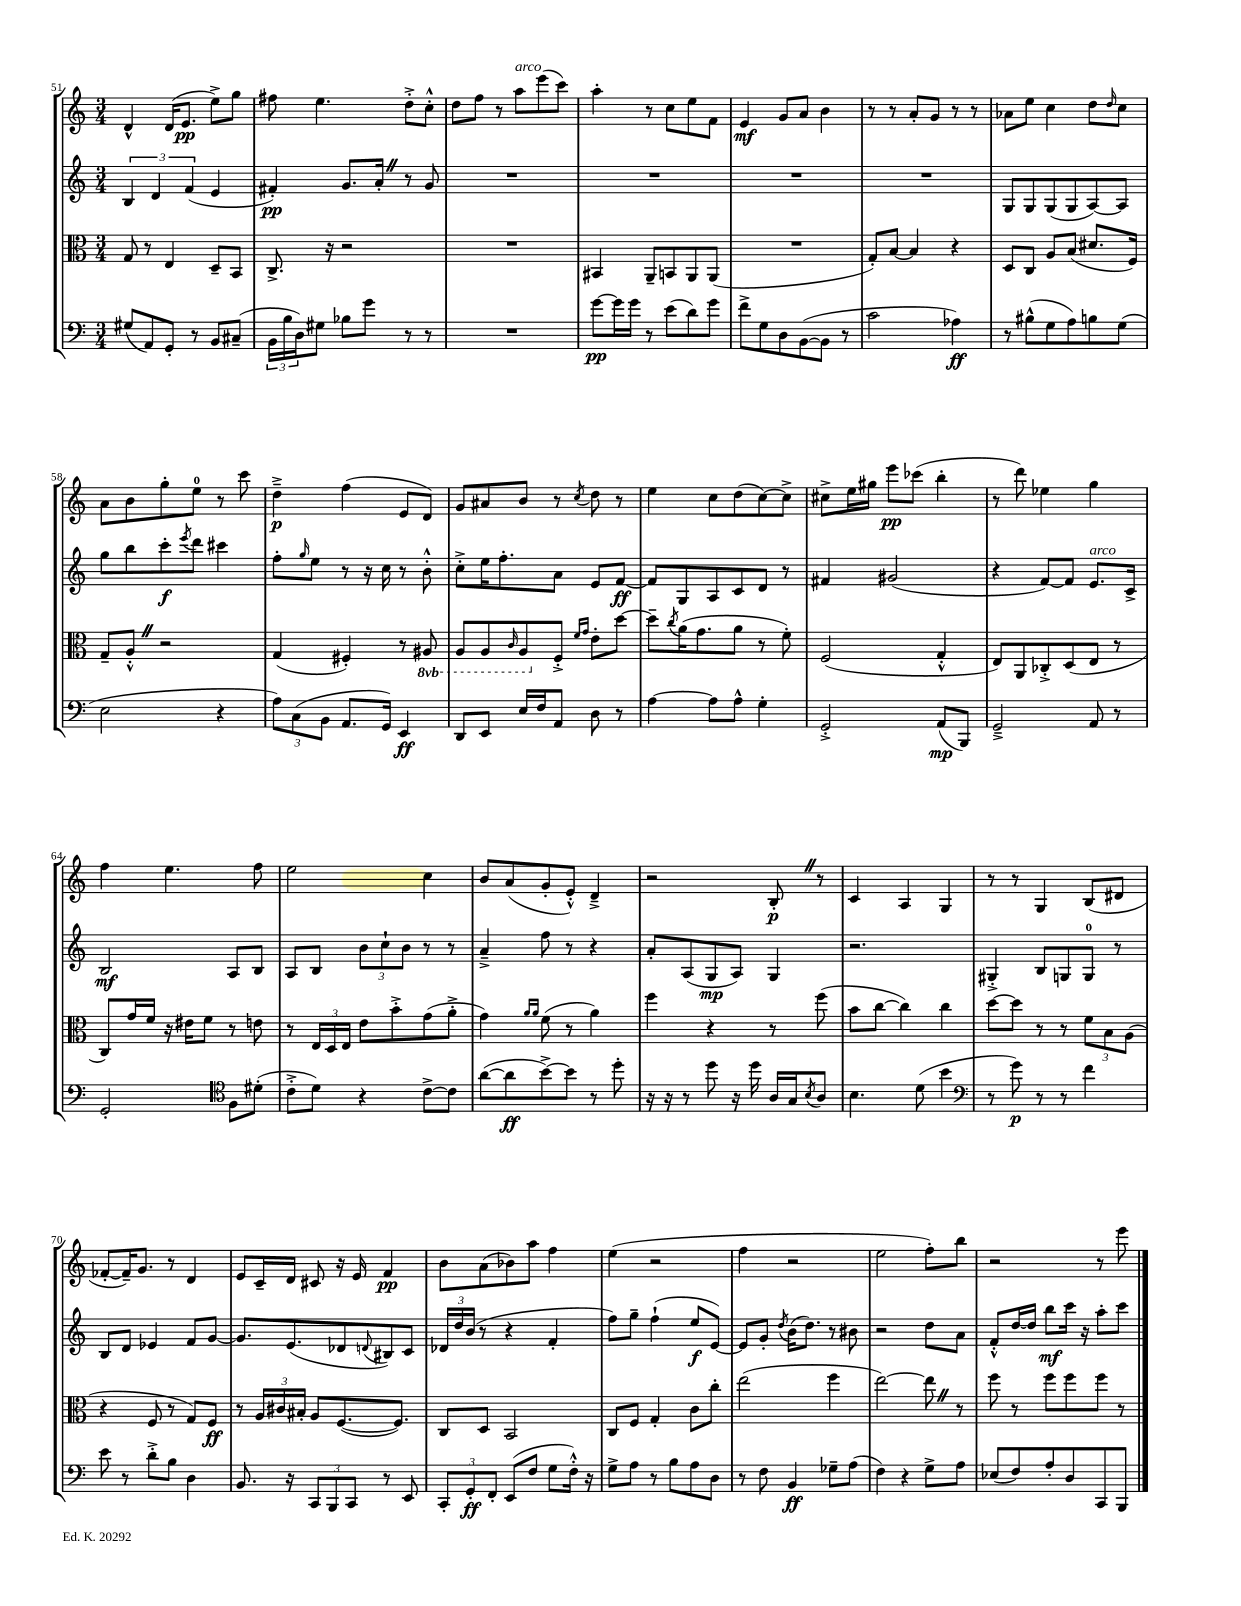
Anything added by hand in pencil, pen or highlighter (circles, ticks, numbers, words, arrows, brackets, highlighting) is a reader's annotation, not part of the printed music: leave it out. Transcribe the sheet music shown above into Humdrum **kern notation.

**kern	**kern	**kern	**kern
*staff4	*staff3	*staff2	*staff1
*clefF4	*clefC3	*clefG2	*clefG2
*k[]	*k[]	*k[]	*k[]
*M3/4	*M3/4	*M3/4	*M3/4
(8G#/L	8G/	6B/	4d^^/
8AA/)	8r	.	.
.	.	6d/	.
8GG'/J	4E/	.	(16d/LK
.	.	.	8.e/J
.	.	(6f/	.
8r	.	.	.
8BB/L	8D~/L	4e/	8ee^\L)
(8C#~/J	8BB/J	.	8gg\J
=	=	=	=
24BB\LL	8.C^/	4f#'/)	8ff#\
24B\	.	.	.
24D\J)	.	.	.
8G#\J	.	.	4.ee\
.	16r	.	.
8B-\L	2r	8.g/L	.
8g\J	.	.	.
.	.	16a'/Jk	.
8r	.	8r	8dd'^\L
8r	.	8g/	8cc'^^\J
=	=	=	=
2.r	2.r	2.r	8dd\L
.	.	.	8ff\J
.	.	.	8r
.	.	.	8aa\L
.	.	.	(8eee\
.	.	.	8ccc\J)
=	=	=	=
[8g\L	4BB#/	2.r	4aa'\
16g\]L	.	.	.
16g\JJ	.	.	.
8r	8AA~/L	.	8r
(8e\L	8BB/	.	8cc\L
8d\)	8AA/	.	8ee\
8g\J	(8AA/J	.	8f\J
=	=	=	=
8f^\L	2.r	2.r	4e/
8G\	.	.	.
8D\	.	.	8g/L
([8BB\	.	.	8a/J
8BB\]J	.	.	4b\
8r	.	.	.
=	=	=	=
2c\	8G'/L)	2.r	8r
.	[8B/J	.	8r
.	4B/]	.	8a'/L
.	.	.	8g/J
4A-\)	4r	.	8r
.	.	.	8r
=	=	=	=
8r	8D/L	8G/L	8a-\L
(8B#^^\L	8C/J	8G/	8ee\J
8G\	8A/L	(8G/	4cc\
8A\)	(8B/J	8G/	.
8B\	8.d#/L	[8A/)	8dd\L
.	.	.	16qqdd/
(8G\J	.	8A/]J	8cc\J
.	16F/Jk)	.	.
=	=	=	=
2E\	8G~/L	8gg\L	8a\L
.	8A'^^/J	8bb\	8b\
.	2r	8ccc'\	8gg'\
.	.	8qeee/	.
.	.	8ddd\J	8ee\J
4r	.	4ccc#\	8r
.	.	.	8ccc\
=	=	=	=
12A\L)	(4G/	8ff'\L	4dd~^\
(12C\	.	.	.
.	.	16qqgg/	.
.	.	8ee\J	.
12BB\J	.	.	.
8.AA/L	4F#'/)	8r	(4ff\
.	.	16r	.
16GG/Jk)	.	16cc\	.
4EE/	8r	8r	8e/L
.	8AA#/	8b'^^\	8d/J)
=	=	=	=
8DD/L	8AA/L	8cc'^\L	8g/L
8EE/J	8AA/	16ee\K	8a#/
.	.	8.ff'\	.
.	16qqC/	.	.
16E/LL	8AA/	.	8b/J
16F/J	.	.	.
8AA/J	8F'^/J	8a\J	8r
.	16qqf/LL	.	.
.	16qqg/JJ	.	8qcc/
8D\	8e'\L	8e/L	8dd\
8r	[8dd\J	[8f/J	8r
=	=	=	=
[4A\	8dd~\]L	8f/]L	4ee\
.	8qcc/	.	.
.	(16a\K	8G/	.
.	8.g\	.	.
8A\]L	.	8A/	8cc\L
8A^^\J	8a\J	8c/	(8dd\
4G'\	8r	8d/J	[8cc\)
.	8f'\)	8r	8cc^\]J
=	=	=	=
2GG'^/	(2F/	4f#/	8cc#^\L
.	.	.	16ee\L
.	.	.	16gg#\JJ
.	.	(2g#/	8eee\L
.	.	.	(8ccc-\J
(8AA/L	4G'^^/	.	4bb'\
8BBB/J)	.	.	.
=	=	=	=
2GG~^/	8E/L)	4r	8r
.	8AA/	.	8ddd\)
.	8C-'^/	[8f/L)	4ee-\
.	(8D/	8f/]J	.
8AA/	8E/J	8.e/L	4gg\
8r	8r	.	.
.	.	16c^/Jk	.
=	=	=	=
2GG'/	8C/L)	2B/	4ff\
.	16g/L	.	.
.	16f/JJ	.	.
.	16r	.	4.ee\
.	16e#\LK	.	.
.	8f\J	.	.
*clefC4	*	*	*
8F\L	8r	8A/L	.
(8d#'\J	8e\	8B/J	8ff\
=	=	=	=
8c'^\L	8r	8A/L	2ee\
8d\J)	24E/LL	8B/J	.
.	24D/	.	.
.	24E/JJ	.	.
4r	8e\L	12b\L	.
.	.	12cc`\	.
.	8b'^\	.	.
.	.	12b\J	.
[8c^\L	(8g\	8r	4cc\
8c\]J	8a'^\J	8r	.
=	=	=	=
([8a\L	4g\)	4a~^/	8b/L
8a\]	.	.	(8a/
.	16qqa/LL	.	.
.	16qqa/JJ	.	.
[8b^\)	(8f\	8ff\	8g'/
8b\]J	8r	8r	8e'^^/J)
8r	4a\)	4r	4d~^/
8dd'\	.	.	.
=	=	=	=
16r	4ff\	8a'/L	2r
16r	.	.	.
8r	.	(8A/	.
8dd\	4r	8G/	.
16r	.	8A/J)	.
16dd\	.	.	.
16A/LL	8r	4G/	8B'/
16G/J	.	.	.
8qB/	.	.	.
8A/J	(8ff\	.	8r
=	=	=	=
4.B\	8b\L	2.r	4c/
.	[8cc\J	.	.
.	4cc\])	.	4A/
(8d\	.	.	.
4b\	4cc\	.	4G/
=	=	=	=
*clefF4	*	*	*
8r	[8dd\L	4G#'^/	8r
8g\)	8dd\]J	.	8r
8r	8r	8B/L	4G/
8r	8r	8G/	.
4f\	12f\L	8G/J	(8B/L
.	12B\	.	.
.	.	8r	8d#/J
.	(12A\J	.	.
=	=	=	=
8e\	4r	8B/L	[8f-'/L
8r	.	8d/J	16f-~/]K)
.	.	.	8.g/J
8d'^\L	8F/	4e-/	.
8B\J	8r	.	8r
4D\	8G/L)	8f/L	4d/
.	8F/J	[8g/J	.
=	=	=	=
8.BB/	8r	8.g/]L	8e/L
.	24A/LL	.	16c~/L
.	24c#/	.	.
16r	.	(8.e/	16d/JJ
.	24B#'/JJ	.	.
12CC/L	8A/L	.	8c#/
12BBB/	.	.	.
.	([8.F/	8d-/	16r
12CC/J	.	.	.
.	.	.	16e/
.	.	8qqd/	.
8r	.	8B#/)	4f/
.	8.F/]J)	.	.
8EE/	.	8c/J	.
=	=	=	=
12CC'/L	8C/L	24d-/LL	8b\L
.	.	24dd/	.
12GG'/	.	(24b/JJ	.
.	8D/J	8r	(8a\
12FF'/J	.	.	.
(8EE/L	2BB/	4r	8b-\)
8F/J	.	.	8aa\J
8G\L	.	4f'/	4ff\
16F'^^\Jk)	.	.	.
16r	.	.	.
=	=	=	=
8G^\L	8C/L	8ff\L)	(4ee\
8A\J	8F/J	8gg~\J	.
8r	4G'/	(4ff`\	2r
8B\L	.	.	.
8A\	8c\L	8ee/L	.
8D\J	8cc'\J	[8e/J)	.
=	=	=	=
8r	(2ee\	8e/]L	4ff\
8F\	.	8g'/J	.
.	.	8qdd/	.
4BB/	.	(16b\LK	2r
.	.	8.dd\J)	.
8G-~\L	4ff\	8r	.
(8A\J	.	8b#\	.
=	=	=	=
4F\)	[2ee\)	2r	2ee\
4r	.	.	.
8G^\L	8ee\]	8dd\L	8ff'\L)
8A\J	8r	8a\J	8bb\J
=	=	=	=
(8E-/L	8ff\	8f'^^/L	2r
8F/)	8r	[16dd/L	.
.	.	16dd/]JJ	.
8A'/	8ff\L	8bb\L	.
8D/	8ff\	16ccc\Jk	.
.	.	16r	.
8CC/	8ff\J	8aa'\L	8r
8BBB/J	8r	8ccc\J	8eee\
==	==	==	==
*-	*-	*-	*-
